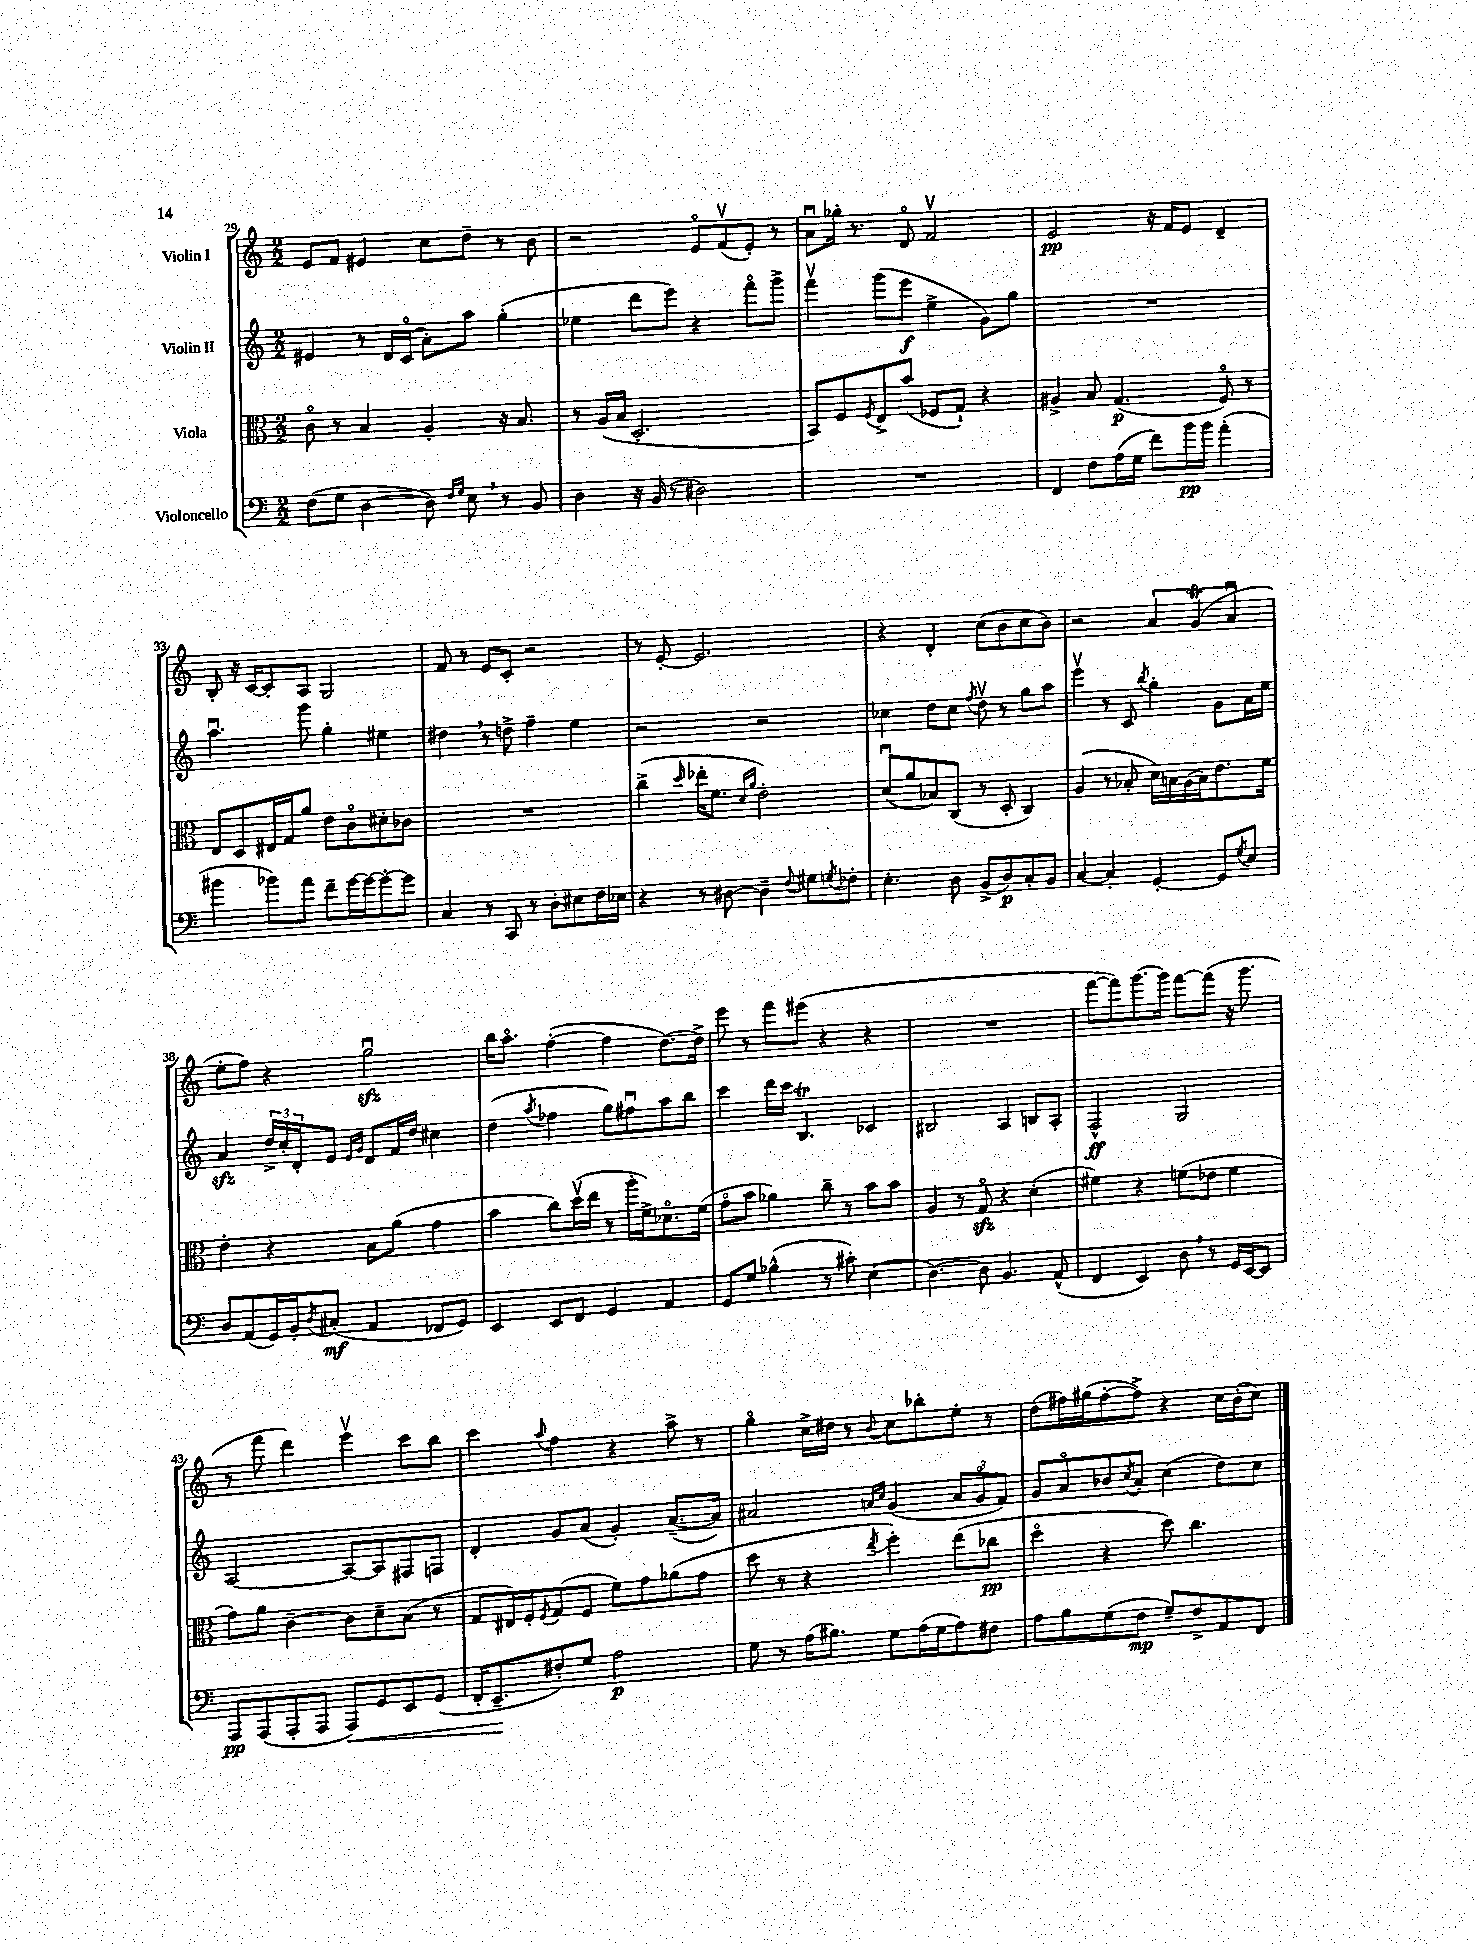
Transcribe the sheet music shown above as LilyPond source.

<<
\new StaffGroup <<
\new Staff = "s0" \with { instrumentName = "Violin I" } {
    \clef treble \key c \major \numericTimeSignature \time 2/2
    e'8 f'8 eis'4 c''8 d''8-- r8 b'8 |
    r2 e'8\flageolet f'8\upbow( e'8-.) r8 |
    a'8\downbow ges''16-. r8. d'8\flageolet f'2\upbow |
    e'2\pp r16 f'16 e'8 d'4-- |
    b8-. r16 c'16~ c'8-. a8 g2 |
    f'8 r8 e'8 c'8-. r2 |
    r8 e'8~-. e'2. |
    r4 d'4-. c''8( b'8 c''8 b'8) |
    r2 \tuplet 3/2 { a'4 g'4\trill( a'4\downbow } |
    e''8-. f''8) r4 g''2\downbow\sfz |
    b''16 a''8.\flageolet f''4~-.( f''4 d''8.~) d''16-> |
    e'''8 r8 f'''8 eis'''8( r4 r4 |
    R1 |
    f'''8~ f'''8) g'''8.~ g'''16 f'''8~ f'''8( r16 g'''8. |
    r8 f'''8 d'''4) e'''4\upbow c'''8 b''8 |
    c'''4 \appoggiatura { a''8 } f''4 r4 a''8-> r8 |
    g''4\flageolet c''16-> dis''16 r8 \appoggiatura { b'8 } c''8 bes''8-. e''8-. r8 |
    d''8( fis''16) gis''16( fis''8~-. fis''8->) r4 c''16 b'16-.( c''8) \bar "|." |
}
\new Staff = "s1" \with { instrumentName = "Violin II" } {
    \clef treble \key c \major \numericTimeSignature \time 2/2
    eis'4 r8 d'16 c'16\flageolet( a'8-.) a''8 g''4-.( |
    ees''4 d'''8 e'''8) r4 f'''8\flageolet g'''8-> |
    f'''4\upbow g'''8( e'''8\f e''4-> g'8) g''8 |
    R1 |
    a''4.\downbow g'''8 g''4-. eis''4 |
    dis''4 \breathe r8 d''8-> f''4-- e''4 |
    r2 r2 |
    ces''4 d''8 ces''8 \acciaccatura { f''8 } d''8\upbow r8 g''8 a''8 |
    e'''4\upbow r8 c'8 \acciaccatura { b''8 } g''4-. g'8 a'16 e''16 |
    a'4\sfz \tuplet 3/2 { d''16-> c''16-. d'16-. } e'8 \grace { e'16 g'16 } d'8 f'16 d''16 cis''4 |
    d''4( \acciaccatura { a''8 } fes''4 g''8) fis''8\downbow a''8 b''8 |
    c'''4 d'''16 c'''16 b4.\trill ces'4 |
    bis2 a4 b8 a8-. |
    f2-^\ff g2 |
    a2~ a8~ a8 fis8 f8 |
    d'4-. g'8 a'8( g'4-.) a'8.~--( a'16) |
    ais'2 \grace { a'16 c''16 } g'4( \tuplet 3/2 { a'8 g'8\flageolet f'8) } |
    g'8 a'8\flageolet bes'8 \acciaccatura { c''8 } a'8-. c''4( d''8) c''8 \bar "|." |
}
\new Staff = "s2" \with { instrumentName = "Viola" } {
    \clef alto \key c \major \numericTimeSignature \time 2/2
    c'8\flageolet r8 b4 a4-. r16 b8. |
    r8 a16( b16 d2.-. |
    b,8) f8 \acciaccatura { f8 } e8-> b'8( fes8 g8-!) r4 |
    ais4-> b8 g4.\p( f8\flageolet) r8 |
    e8 d8 eis16 g16 a'8 e'8 c'8\flageolet dis'8-. ces'8 |
    R1 |
    c''4->( \grace { d''16 } ees''16-. f'8. \grace { d'16 a'16 } e'2-.) |
    d'8\downbow( a'8 bes8) c8( r8 d8-. c4) |
    a4( r8 bes8-. d'16) b16 a16( b16) e'8. f'16 |
    e'4-. r4 b8 a'8( g'4 |
    b'4 c''8) d''16\upbow( e''16 r8 a''16-. f'16->) des'8.\flageolet f'16( |
    g'8\flageolet b'8 aes'4) c''8-- r8 b'8 b'8 |
    a4 r8 g8\flageolet\sfz r4 d'4-.( |
    fis'4) r4 f'8( ees'8 f'4 |
    g'8) a'8 c'4~-- c'8 d'8-- b8( r8 |
    g8 eis16) f16-. \acciaccatura { f8 } g8( f8 f'8) g'8 aes'8( g'8 |
    d''8 r8 r4 \acciaccatura { e''8 } f''4-.) e''8( ces''8\pp |
    d''4\flageolet r4 d''8) c''4. \bar "|." |
}
\new Staff = "s3" \with { instrumentName = "Violoncello" } {
    \clef bass \key c \major \numericTimeSignature \time 2/2
    f8( g8 d4~ d8) \grace { f16 g16 } e8 \breathe r8 b,8 |
    d4 r16 b,16( r8 dis2) |
    R1 |
    f,4 f8 a16( g16 f'8) b'16\pp b'16 a'4-.( |
    bis'4 bes'8) a'8 f'8-- g'16~ g'16~ g'8~-. g'8 |
    c4 r8 c,8 r8 d8-. eis8 f16 ees16 |
    r4 r8 dis8~ dis4-- \appoggiatura { f8 } gis8 \acciaccatura { g8 } fes8-. |
    e4.-. d8 b,8->( d8\p) c8-. b,8 |
    c4~ c4-. g,4~-. g,8 \acciaccatura { g8 } e8 |
    d8 a,8( g,16) b,16-. \acciaccatura { d8 } cis8-.\mf( a,4 fes,8 g,8) |
    e,4 e,8 f,8 g,4 a,4 |
    g,8 g8 bes4-^( r8 cis'8-.) e4( |
    d4.~) d8 b,4. a,8-^( |
    f,4 e,4) d8 \breathe r8 g,16 e,16~ e,8 |
    a,,8\pp a,,8( a,,8-. a,,8 a,,8\<) g,8 e,8 g,8( |
    f,16-. e,8.--\! fis8-.) g8 a2\p |
    g8 r8 a16( bis8.) g8 a16( g16 a8) fis8 |
    a8 b8 g8( f8\mp g8--) f8-> a,8 f,8 \bar "|." |
}
>>
>>
\layout { \context { \Score currentBarNumber = #29 } }
